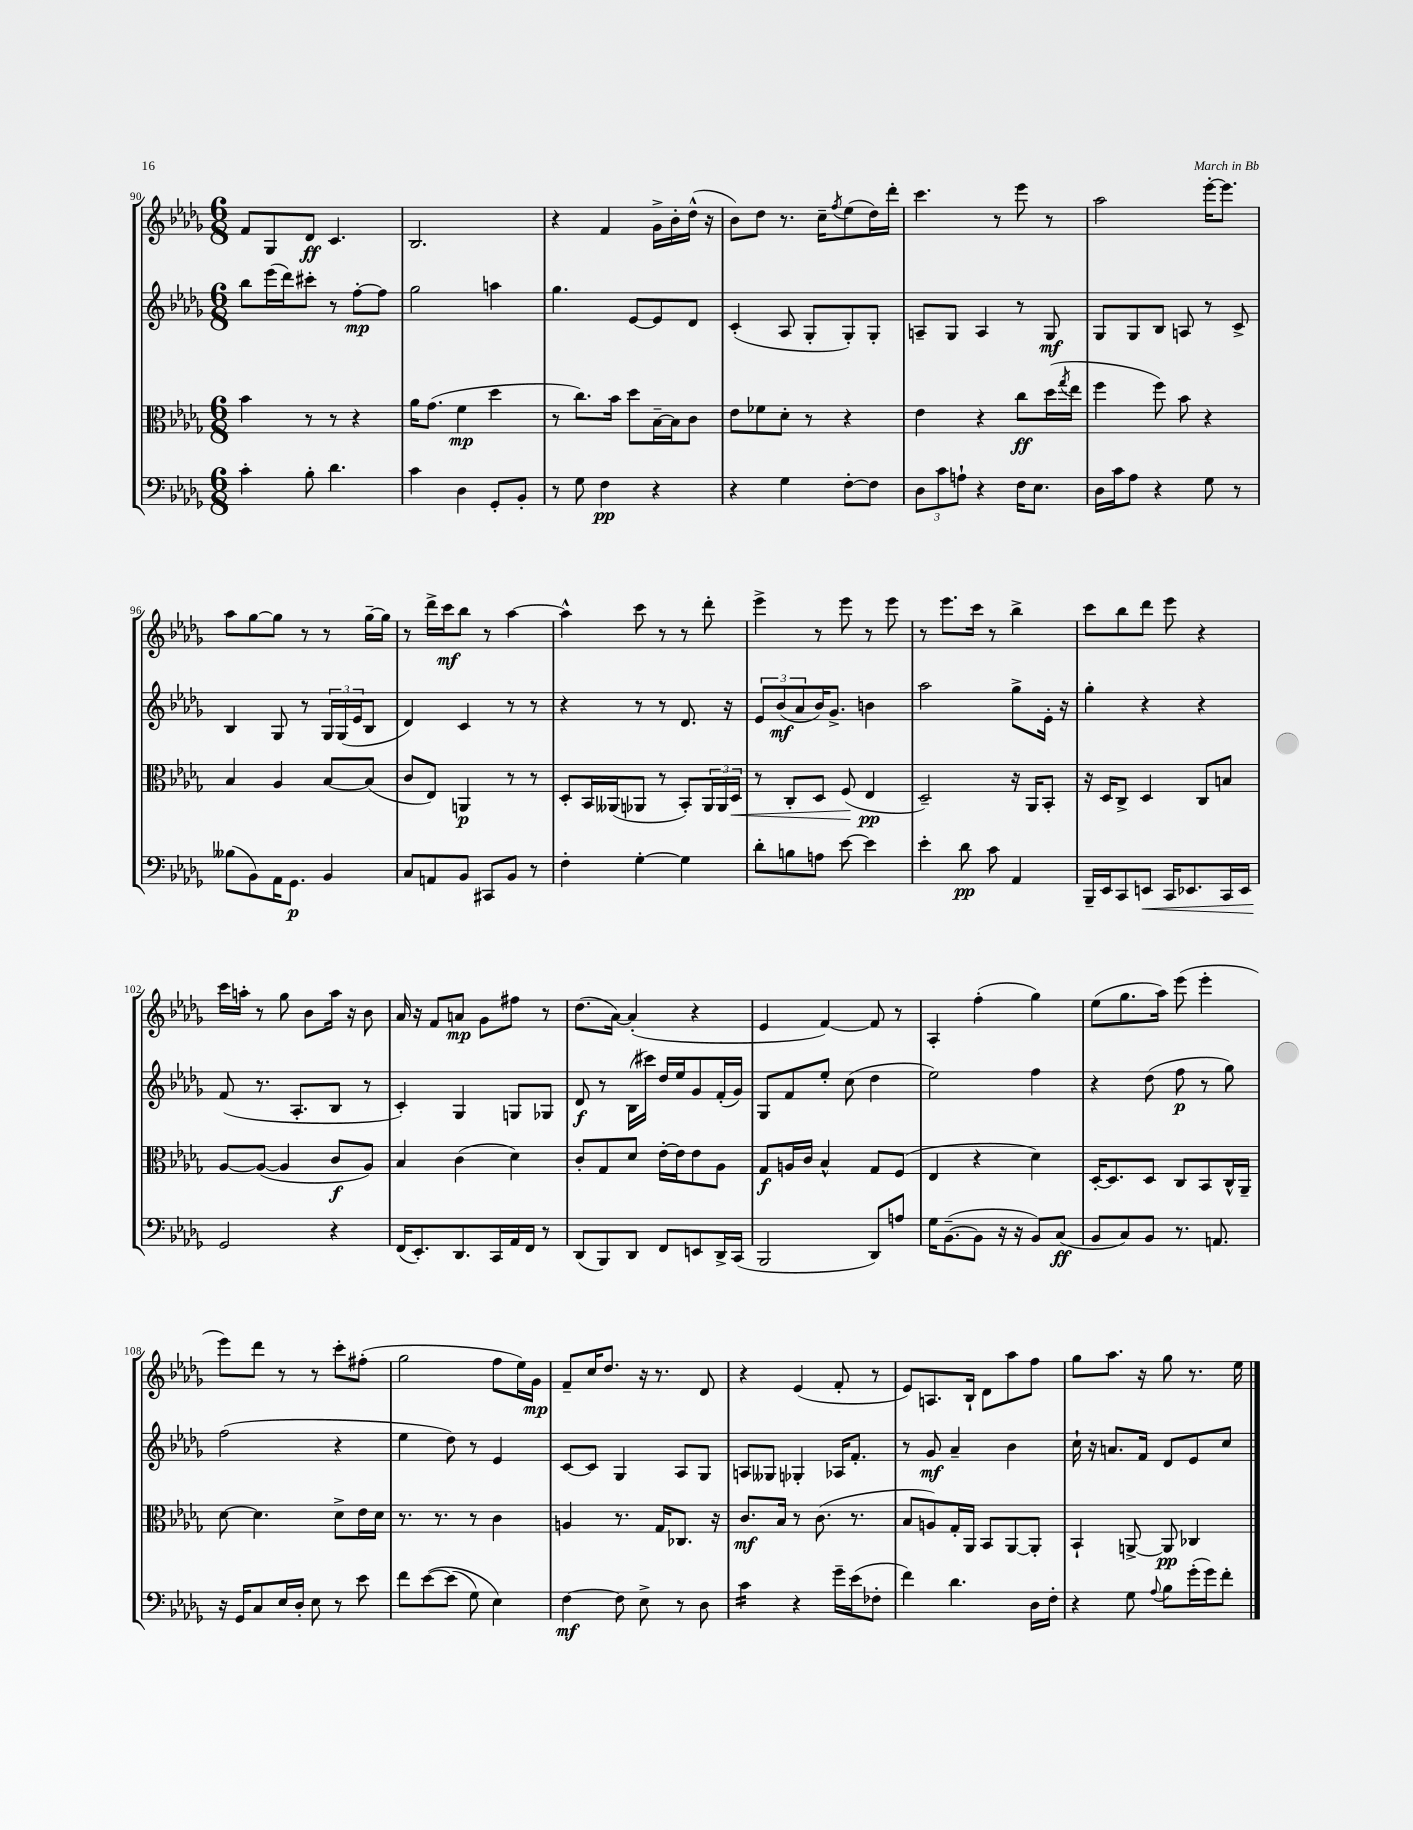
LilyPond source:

<<
\new StaffGroup <<
\new Staff = "s0" {
    \clef treble \key des \major \numericTimeSignature \time 6/8
    f'8 ges8 des'8\ff c'4. |
    bes2. |
    r4 f'4 ges'16-> bes'16-. des''16-^( r16 |
    bes'8) des''8 r8. c''16-- \acciaccatura { f''8 } ees''8( des''16) des'''16-. |
    c'''4. r8 ees'''8 r8 |
    aes''2 ees'''16~-. ees'''8. |
    aes''8 ges''8~ ges''8 r8 r8 ges''16~-- ges''16 |
    r8 des'''16-> c'''16\mf bes''8 r8 aes''4~ |
    aes''4-^ c'''8 r8 r8 des'''8-. |
    ees'''4-> r8 ees'''8 r8 ees'''8 |
    r8 ees'''8. c'''16 r8 bes''4-> |
    c'''8 bes''8 des'''8 ees'''8 r4 |
    c'''16 a''16-. r8 ges''8 bes'8 a''16 r16 bes'8 |
    aes'16 r16 f'8 a'8\mp ges'8 fis''8 r8 |
    des''8.( aes'16~) aes'4-.( r4 |
    ees'4 f'4~) f'8 r8 |
    aes4-. f''4-.( ges''4) |
    ees''8( ges''8. aes''16) ees'''8( ees'''4-. |
    ees'''8) des'''8 r8 r8 c'''8-. fis''8-.( |
    ges''2 f''8 ees''16) ges'16\mp |
    f'8-- c''16 des''8. r16 r8. des'8 |
    r4 ees'4( f'8-. r8 |
    ees'8) a8. bes16-! des'8 aes''8 f''8 |
    ges''8 aes''8. r16 ges''8 r8. ees''16 \bar "|." |
}
\new Staff = "s1" {
    \clef treble \key des \major \numericTimeSignature \time 6/8
    bes''8 ees'''16( des'''16) cis'''8-. r8 f''8~-.\mp f''8 |
    ges''2 a''4 |
    ges''4. ees'8~ ees'8 des'8 |
    c'4-.( aes8 ges8-. ges8-.) ges8-. |
    a8-- ges8 a4 r8 ges8\mf |
    ges8 ges8 bes8 a8 r8 c'8-> |
    bes4 ges8 r8 \tuplet 3/2 { ges16 ges16( ees'16 } bes8 |
    des'4) c'4 r8 r8 |
    r4 r8 r8 des'8. r16 |
    \tuplet 3/2 { ees'8 bes'8\mf( aes'8 } bes'16) ges'8.-> b'4 |
    aes''2 ges''8-> ees'16-. r16 |
    ges''4-. r4 r4 |
    f'8( r8. aes8.-. bes8 r8 |
    c'4-.) ges4 g8 ges8 |
    des'8\f r8 bes16( cis'''16) des''16 ees''16 ges'8 f'16-.( ges'16) |
    ges8 f'8 ees''8-. c''8( des''4 |
    ees''2) f''4 |
    r4 des''8( f''8\p r8 ges''8) |
    f''2( r4 |
    ees''4 des''8) r8 ees'4 |
    c'8~ c'8 ges4 aes8 ges8 |
    a8 geses8 ges4-. aes16 f'8.-. |
    r8 ges'8\mf aes'4-- bes'4 |
    c''16-! r16 a'8. f'16 des'8 ees'8 c''8 \bar "|." |
}
\new Staff = "s2" {
    \clef alto \key des \major \numericTimeSignature \time 6/8
    bes'4 r8 r8 r4 |
    aes'16 ges'8.( f'4\mp des''4 |
    r8 c''8.) bes'16 des''8 bes16~-- bes16 c'8 |
    ees'8 fes'8 des'8-. r8 r4 |
    ees'4 r4 c''8\ff des''16( \acciaccatura { ges''8 } ees''16 |
    f''4 f''8) bes'8 r4 |
    bes4 aes4 bes8~ bes8( |
    c'8 ees8) a,4\p r8 r8 |
    des8-. bes,16 aeses,16( aes,8 r8 bes,8-.) \tuplet 3/2 { aes,16 aes,16 des16\< } |
    r8 c8-. des8 f8\!( ees4\pp |
    des2--) r16 aes,16 bes,8-. |
    r16 des16 c8-> des4 c8 b8 |
    aes8~ aes8~( aes4 c'8\f aes8) |
    bes4 c'4( des'4) |
    c'8-. ges8 des'8 ees'16~-. ees'16 ees'8 aes8 |
    ges8\f a16 c'16 bes4-^ ges8 f8( |
    ees4 r4 des'4) |
    des16~-. des8. des8 c8 bes,8 c16-^ aes,16-- |
    des'8~ des'4. des'8-> ees'16 des'16 |
    r8. r8. r8 c'4 |
    a4 r8. ges16 ces8. r16 |
    c'8.\mf bes16 r8 c'8.( r8. |
    bes8 a8) ges16-. aes,16 bes,8 aes,8~ aes,8-. |
    bes,4-! a,8~-> a,8\pp ces4 \bar "|." |
}
\new Staff = "s3" {
    \clef bass \key des \major \numericTimeSignature \time 6/8
    c'4-. bes8-. des'4. |
    c'4 des4 ges,8-. bes,8-. |
    r8 ges8 f4\pp r4 |
    r4 ges4 f8~-. f8 |
    \tuplet 3/2 { des8 c'8 a8-! } r4 f16 ees8. |
    des16 c'16 aes8 r4 ges8 r8 |
    beses8( bes,8) aes,16 ges,8.\p bes,4 |
    c8 a,8 bes,8 cis,8 bes,8 r8 |
    f4-. ges4~-. ges4 |
    des'8-. b8 a8 ees'8~ ees'4 |
    ees'4-. des'8\pp c'8 aes,4 |
    bes,,16-- ees,16 c,8 e,8\< c,16 ees,8. c,16 ees,16 |
    ges,2\! r4 |
    f,16( ees,8.-.) des,8. c,16 aes,16 f,16 r8 |
    des,8( bes,,8) des,8 f,8 e,8 des,16-> c,16( |
    bes,,2 des,8) a8 |
    ges16 bes,8.~--( bes,8 r16 r16 bes,8) c8\ff( |
    bes,8 c8) bes,8 r8. a,8. |
    r16 ges,16 c8 ees16 des16-. ees8 r8 ees'8 |
    f'8 ees'8~\( ees'8( ges8) ees4\) |
    f4~\mf f8 ees8-> r8 des8 |
    c'4:16 r4 ges'16-- ees'16( fes8-. |
    f'4) des'4. des16 f16-. |
    r4 ges8 \appoggiatura { aes8 } bes8 ges'16-.( ges'16) f'8-. \bar "|." |
}
>>
>>
\layout { \context { \Score currentBarNumber = #90 } }
